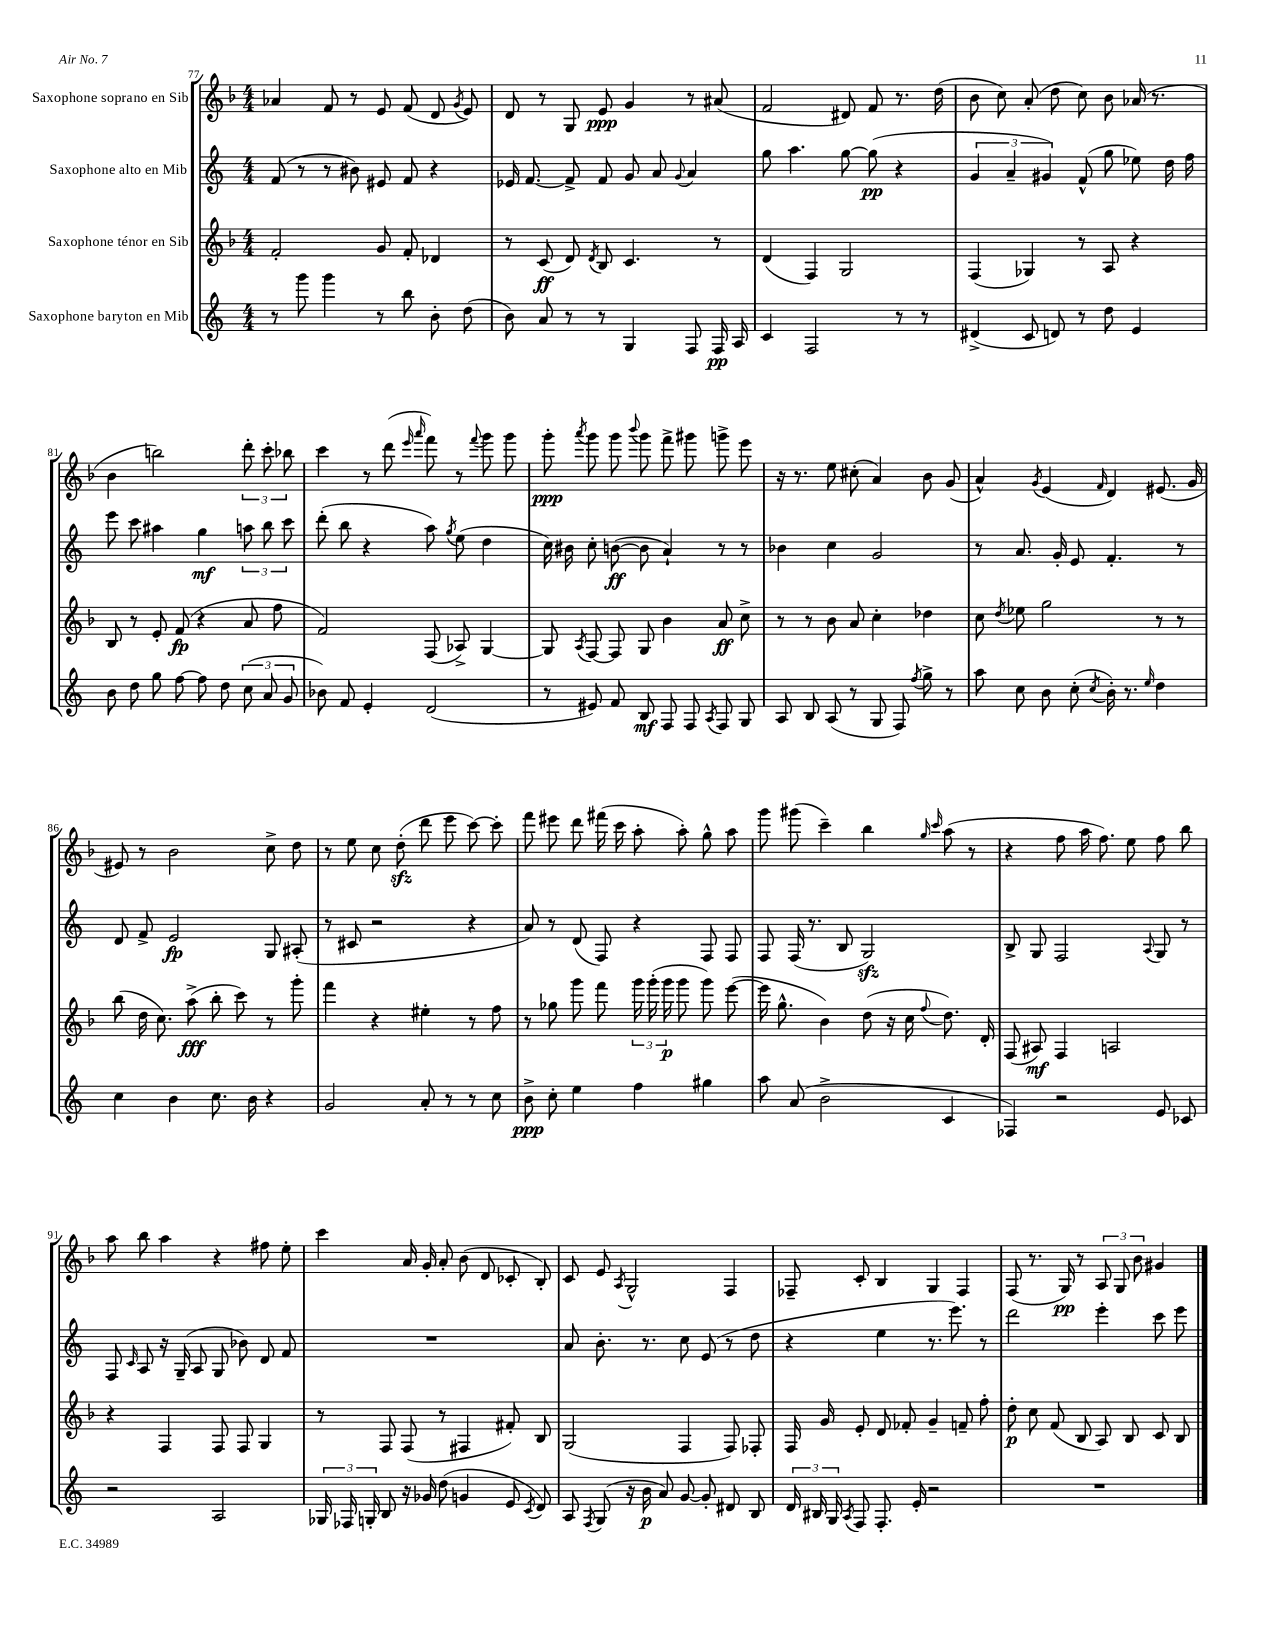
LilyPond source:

<<
\new StaffGroup <<
\new Staff = "s0" \with { instrumentName = "Saxophone soprano en Sib" } {
    \clef treble \key f \major \numericTimeSignature \time 4/4
    \autoBeamOff aes'4 f'8 r8 e'8 f'8( d'8 \acciaccatura { g'8 } e'8) |
    d'8 r8 g8 e'8\ppp g'4 r8 ais'8( |
    f'2 dis'8) f'8 r8. d''16( |
    bes'8 c''8) a'8-.( d''8 c''8) bes'8 aes'16( r8. |
    bes'4 b''2) \tuplet 3/2 { d'''8-. c'''8-. bes''8 } |
    c'''4 r8 d'''8( \grace { e'''16 a'''16 } f'''8) r8 \appoggiatura { f'''8 } g'''8 g'''8 |
    g'''8-.\ppp \acciaccatura { a'''8 } g'''8 g'''8 \appoggiatura { bes'''8 } g'''8 f'''8-> gis'''8 g'''8-> e'''8 |
    r16 r8. e''8 cis''8-.( a'4) bes'8 g'8( |
    a'4-^) \acciaccatura { g'8 } e'4( \grace { f'16 } d'4) eis'8.( g'16 |
    eis'8) r8 bes'2 c''8-> d''8 |
    r8 e''8 c''8 d''8-.\sfz( d'''8 e'''8 c'''8~) c'''8-. |
    f'''8 eis'''8 d'''8 fis'''16( c'''16 a''8-. a''8-.) g''8-^ a''8 |
    g'''8 gis'''8( c'''4--) bes''4 \grace { g''16 c'''16 } a''8( r8 |
    r4 f''8 a''16 f''8.) e''8 f''8 bes''8 |
    a''8 bes''8 a''4 r4 fis''8 e''8-. |
    c'''4 a'16 g'16-. a'8-. bes'8( d'8 ces'8-. bes8-.) |
    c'8 e'8 \acciaccatura { a8 } g2-^ f4 |
    fes8-- c'8-. bes4 g4 fes4 |
    f8( r8. g16\pp) r8 \tuplet 3/2 { a8 g8 bes'8 } gis'4 \bar "|." |
}
\new Staff = "s1" \with { instrumentName = "Saxophone alto en Mib" } {
    \clef treble \key c \major \numericTimeSignature \time 4/4
    \autoBeamOff f'8( r8 r8 bis'8) eis'8 f'8 r4 |
    ees'16 f'8.~ f'8-> f'8 g'8 a'8 \appoggiatura { g'8 } a'4 |
    g''8 a''4. g''8~ g''8\pp( r4 |
    \tuplet 3/2 { g'4 a'4-- gis'4) } f'8-^( g''8 ees''8) d''16 f''16 |
    e'''8 c'''8 ais''4 g''4\mf \tuplet 3/2 { a''8 b''8 c'''8 } |
    d'''8-.( b''8 r4 a''8) \acciaccatura { g''8 } e''8( d''4 |
    c''16) bis'16 c''8-. b'8~\ff( b'8 a'4-!) r8 r8 |
    bes'4 c''4 g'2 |
    r8 a'8. g'16-. e'8 f'4.-. r8 |
    d'8 f'8-> e'2\fp g8 ais8-.( |
    r8 cis'8 r2 r4 |
    a'8) r8 d'8( f8) r4 f8 f8 |
    f8 f16( r8. b8 g2\sfz) |
    b8-> g8 f2 \appoggiatura { a8 } g8 r8 |
    f8 \grace { c'16 } a8 r16 g16--( a8 g8 bes'8) d'8 f'8 |
    R1 |
    a'8 b'8.-. r8. c''8 e'8( r8 d''8 |
    r4 e''4 r8. e'''8.) r8 |
    d'''2 e'''4-. c'''8 e'''8 \bar "|." |
}
\new Staff = "s2" \with { instrumentName = "Saxophone ténor en Sib" } {
    \clef treble \key f \major \numericTimeSignature \time 4/4
    \autoBeamOff f'2-. g'8 f'8-. des'4 |
    r8 c'8\ff( d'8) \acciaccatura { d'8 } bes8 c'4. r8 |
    d'4( f4) g2 |
    f4( ges4) r8 a8 r4 |
    bes8 r8 e'8-. f'8\fp( r4 a'8 f''8 |
    f'2) f8( aes8->) g4~ |
    g8 \acciaccatura { a8 } f8~ f8 g8 bes'4 a'8\ff c''8-> |
    r8 r8 bes'8 a'8 c''4-. des''4 |
    c''8 \acciaccatura { d''8 } ees''8 g''2 r8 r8 |
    bes''8( d''16 c''8.) a''8->\fff( bes''8-. c'''8) r8 g'''8-. |
    f'''4 r4 eis''4-. r8 f''8 |
    r8 ges''8 g'''8 f'''8 \tuplet 3/2 { g'''16 g'''16-.( g'''16\p } g'''8 g'''8) e'''8~( |
    e'''16 g''8.-^ bes'4) d''8( r16 c''16 \appoggiatura { f''8 } d''8.) d'16-. |
    f8( ais8\mf) f4 a2 |
    r4 f4 f8 f8 g4 |
    r8 f8 f8( r8 fis4 fis'8-.) bes8 |
    g2( f4 f8) fes8-. |
    f16 g'16 e'8-. d'8 fes'8-. g'4-- f'8-- f''8-. |
    d''8-.\p c''8 f'8( bes8 a8) bes8 c'8 bes8 \bar "|." |
}
\new Staff = "s3" \with { instrumentName = "Saxophone baryton en Mib" } {
    \clef treble \key c \major \numericTimeSignature \time 4/4
    \autoBeamOff r8 g'''8 g'''4 r8 b''8 b'8-. d''8( |
    b'8) a'8 r8 r8 g4 f8 f16\pp a16 |
    c'4 f2 r8 r8 |
    dis'4->( c'8 d'8) r8 d''8 e'4 |
    b'8 d''8 g''8 f''8~ f''8 d''8 \tuplet 3/2 { c''8( a'8 g'8 } |
    bes'8) f'8 e'4-. d'2( |
    r8 eis'8) f'8 b8\mf f8 f8 \acciaccatura { a8 } f8 g8 |
    a8 b8 a8( r8 g8 f8) \acciaccatura { f''8 } g''8-> r8 |
    a''8 c''8 b'8 c''8-.( \acciaccatura { c''8 } b'16-.) r8. \grace { e''16 } d''4 |
    c''4 b'4 c''8. b'16 r4 |
    g'2 a'8-. r8 r8 c''8 |
    b'8->\ppp c''8-. e''4 f''4 gis''4 |
    a''8 a'8( b'2-> c'4 |
    fes4) r2 e'8 ces'8 |
    r2 a2 |
    \tuplet 3/2 { ges16 fes16 g16-. } b8 r16 ges'16 d''8( g'4 e'8 \acciaccatura { c'8 } d'8) |
    a8 \acciaccatura { f8 } g8( r16 b'16\p a'8) g'8~ g'8-. dis'8 b8 |
    \tuplet 3/2 { d'16 bis16 g16 } \acciaccatura { a8 } f8 f8.-. e'16-. r2 |
    R1 \bar "|." |
}
>>
>>
\layout { \context { \Score currentBarNumber = #77 } }
